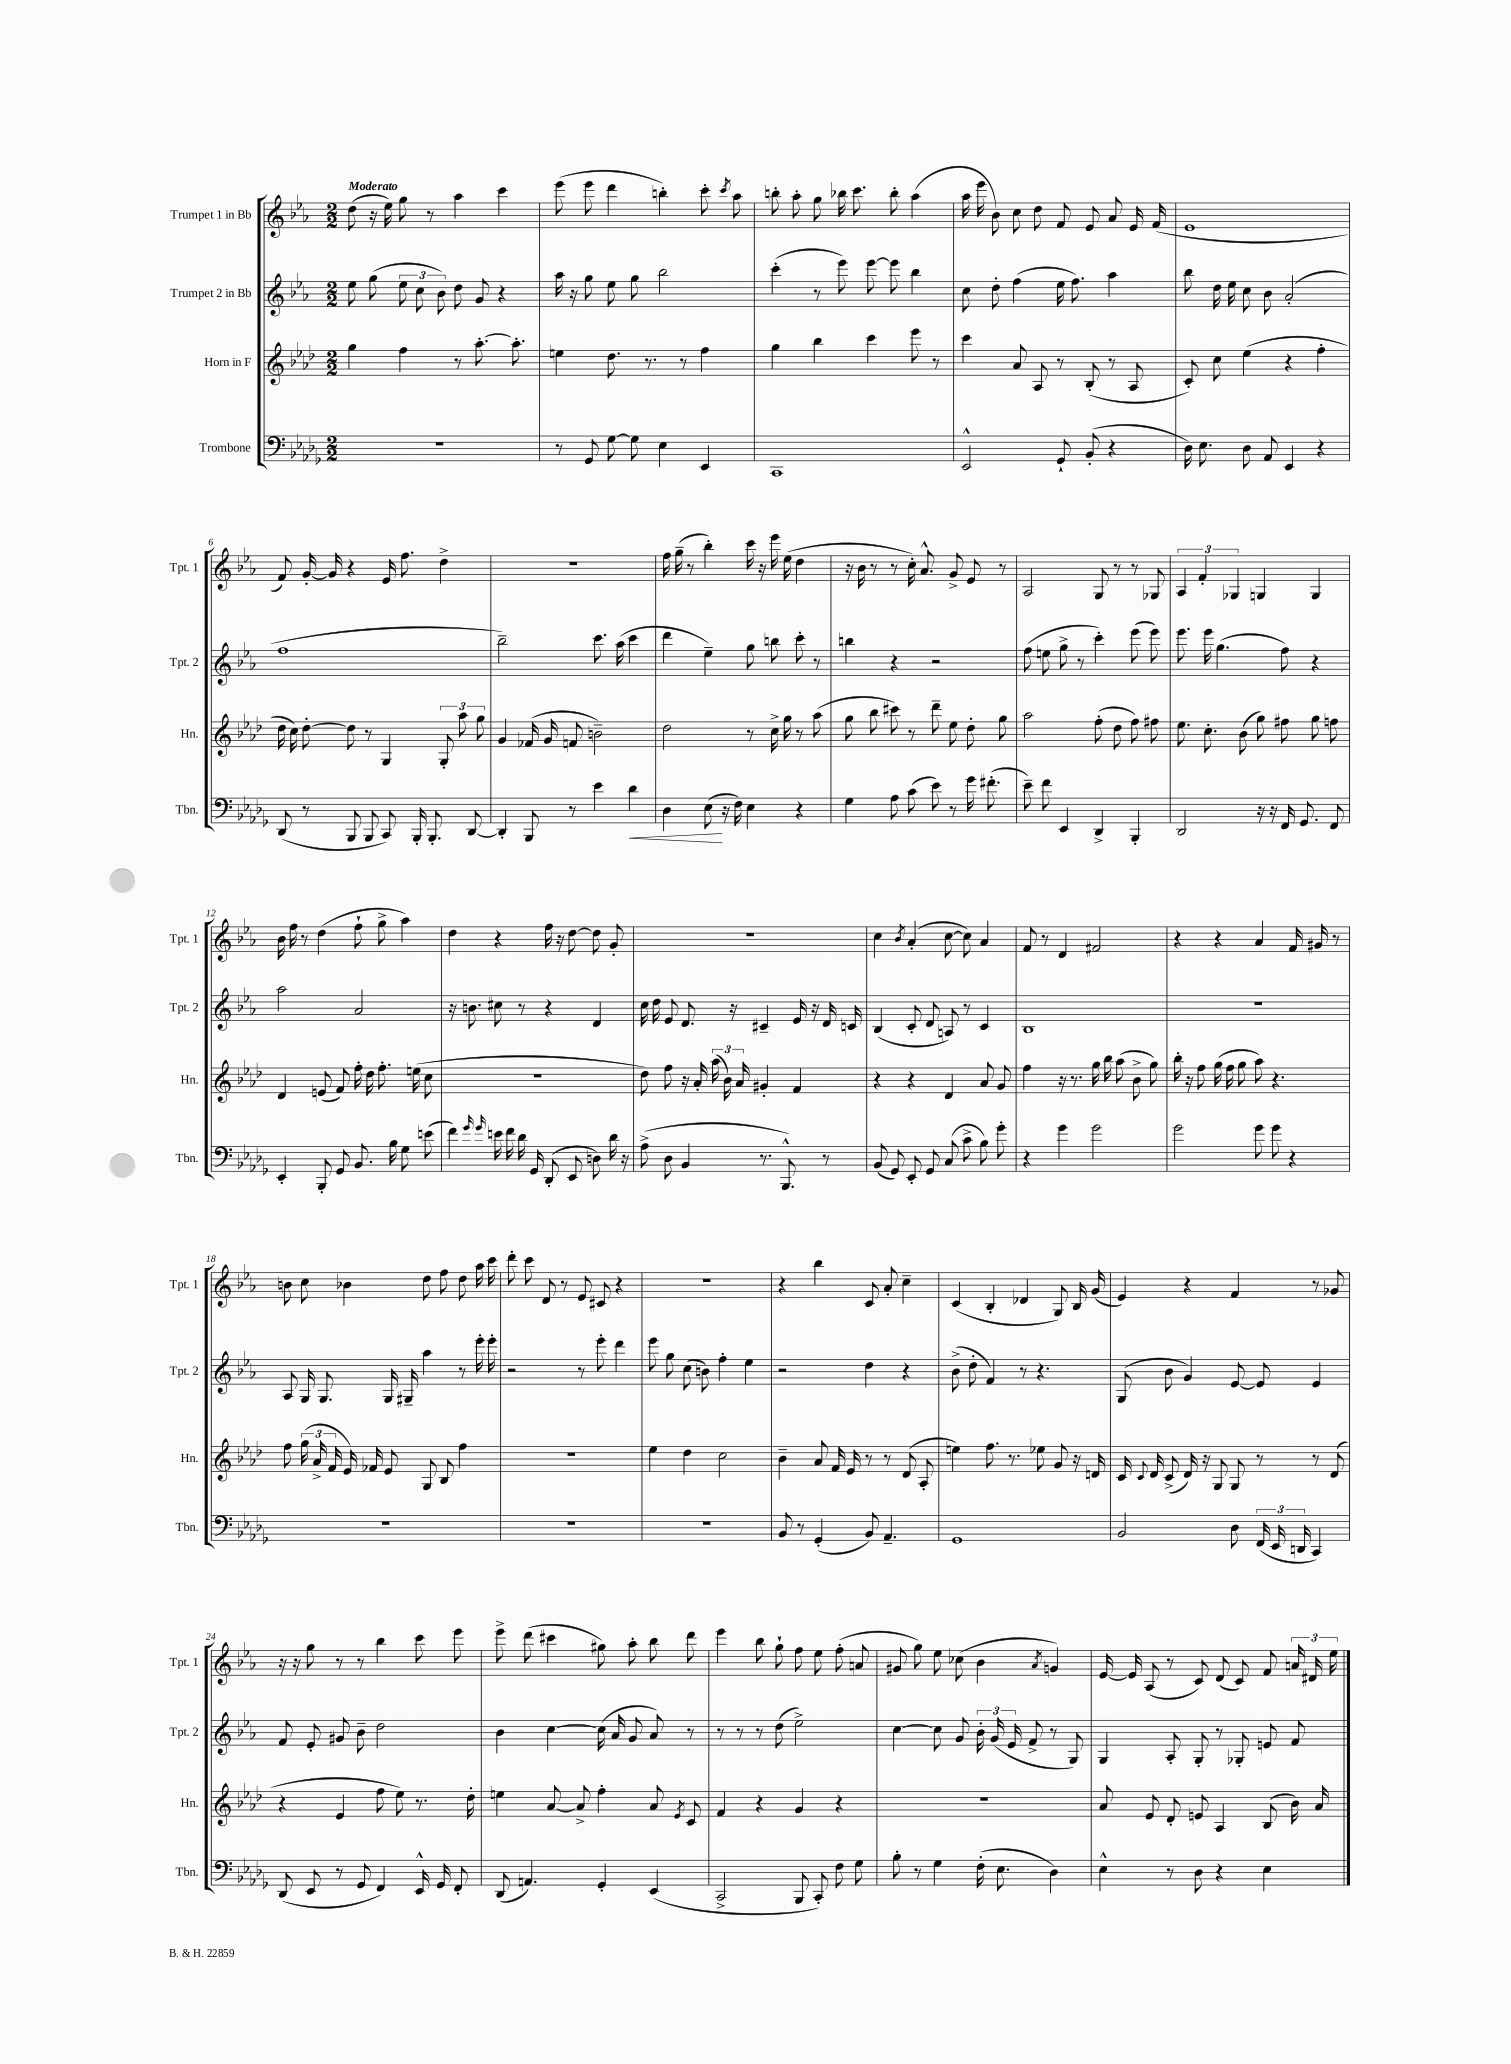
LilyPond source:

<<
\new StaffGroup <<
\new Staff = "s0" \with { instrumentName = "Trumpet 1 in Bb" shortInstrumentName = "Tpt. 1" } {
    \clef treble \key ees \major \numericTimeSignature \time 2/2 \tempo "Moderato"
    \autoBeamOff d''8( r16 ees''16) g''8 r8 aes''4 c'''4 |
    ees'''8( ees'''8 d'''4 b''4-.) c'''8-. \acciaccatura { c'''8 } aes''8 |
    b''8-. aes''8-. g''8 bes''16 c'''8. bes''8-. aes''4( |
    aes''16 ees'''16 bes'8) c''8 d''8 f'8 ees'8 aes'8 ees'16 f'16( |
    ees'1 |
    f'8) g'16~-. g'16 r4 ees'16 f''8. d''4-> |
    r1 |
    f''16 g''16--( r8 bes''4-.) c'''16 r16 ees'''16 ees''16( d''4 |
    r16 bes'16 r8 r8 c''16-.) aes'8.-^ g'8-> ees'8 r8 |
    aes2 g8 r8 r8 ges8 |
    \tuplet 3/2 { aes4 f'4-. ges4 } g4 g4 |
    bes'16 f''16 r8 d''4( f''8-! g''8-> aes''4) |
    d''4 r4 f''16 r16 d''8~ d''8 g'8-. |
    R1 |
    c''4 \acciaccatura { bes'8 } aes'4-.( c''8~ c''8) aes'4 |
    f'8 r8 d'4 fis'2 |
    r4 r4 aes'4 f'16 gis'16 r8 |
    b'8 c''8 bes'4 d''8 f''8 d''8 aes''16 c'''16 |
    d'''8-. c'''8 d'8 r8 ees'8 cis'8 r4 |
    r1 |
    r4 bes''4 c'8 aes'8-. c''4-- |
    c'4( bes4-. des'4 g8) bes16 g'16( |
    ees'4) r4 f'4 r8 ges'8 |
    r16 r16 g''8 r8 r8 bes''4 c'''8 ees'''8 |
    ees'''8-> d'''8( cis'''4 gis''8) aes''8-. bes''8 d'''8 |
    ees'''4 bes''8 g''8-! f''8 ees''8 f''8-.( a'8 |
    gis'8 g''8) ees''8 ces''8( bes'4 \acciaccatura { aes'8 } g'4) |
    ees'16~ ees'16 aes8( r8 c'8) d'8( c'8) f'8 \tuplet 3/2 { a'16 dis'16 ees''16 } \bar "|." |
}
\new Staff = "s1" \with { instrumentName = "Trumpet 2 in Bb" shortInstrumentName = "Tpt. 2" } {
    \clef treble \key ees \major \numericTimeSignature \time 2/2
    \autoBeamOff ees''8 g''8( \tuplet 3/2 { ees''8 c''8 bes'8) } d''8 g'8 r4 |
    aes''16 r16 g''8 ees''8 g''8 bes''2 |
    c'''4-.( r8 ees'''8) ees'''8~ ees'''8 bes''4 |
    c''8 d''8-. f''4( ees''16 f''8.) aes''4 |
    bes''8 d''16 ees''16 c''8 bes'8 aes'2-.( |
    f''1 |
    bes''2--) c'''8. aes''16( c'''4 |
    d'''4 ees''4--) g''8 b''8 c'''8-. r8 |
    b''4 r4 r2 |
    f''8( e''8 g''8-> r8 c'''4-.) ees'''8( ees'''8) |
    ees'''8. ees'''16 g''4.( f''8) r4 |
    aes''2 aes'2 |
    r16 b'8. cis''8 r8 r4 d'4 |
    c''16 d''16 ees'8 d'8. r16 cis'4-- ees'16 r16 d'16 c'16 |
    bes4( c'8-. d'8 a8) r8 c'4 |
    bes1 |
    r1 |
    aes8 g16 g8. g16 gis16-- aes''4 r8 ees'''16-. ees'''16-. |
    r2 r8 ees'''8-. d'''4 |
    ees'''8 g''8 c''8( b'8) f''4-. ees''4 |
    r2 d''4 r4 |
    bes'8->( d''8-. f'4) r8 r4. |
    g8( bes'8 g'4) ees'8~ ees'8 ees'4 |
    f'8 ees'8-. gis'8 bes'8-- d''2 |
    bes'4 c''4~ c''16( aes'16 g'8 aes'8) r8 |
    r8 r8 r8 d''8( ees''2->) |
    c''4~ c''8 g'8 \tuplet 3/2 { bes'16-. g'16( ees'16 } f'8-> r8 g8) |
    g4 aes8-. g8-. r8 ges8-. e'8 f'8 \bar "|." |
}
\new Staff = "s2" \with { instrumentName = "Horn in F" shortInstrumentName = "Hn." } {
    \clef treble \key aes \major \numericTimeSignature \time 2/2
    \autoBeamOff g''4 f''4 r8 aes''8.~-. aes''8.-. |
    e''4 des''8. r8. r8 f''4 |
    g''4 bes''4 c'''4 ees'''8 r8 |
    c'''4 aes'8 aes8 r8 bes8-.( r8 aes8 |
    c'8-.) c''8 ees''4( r4 f''4-. |
    des''16 c''16) des''8~-. des''8 r8 g4 \tuplet 3/2 { g8-. aes''8 g''8 } |
    g'4 fes'16( g'16 f'8 b'2--) |
    des''2 r8 c''16-> g''16 r8 aes''8( |
    g''8 bes''8 cis'''8) r8 des'''8-- ees''8 des''8-. g''8 |
    aes''2 f''8-.( des''8 f''8) fis''8 |
    ees''8. c''8.-. bes'8( g''8) fis''8 g''8 f''8 |
    des'4 e'8( f'8) f''16-. des''16 f''8.-. e''16( c''8 |
    R1 |
    des''8) f''8 r16 aes'16-. \tuplet 3/2 { aes''16( bes'16) aes'16 } gis'4-. f'4 |
    r4 r4 des'4 aes'8 g'8 |
    f''4 r16 r8. g''16 bes''16 aes''8( bes'8-> g''8) |
    bes''16-. r16 f''8 g''16( f''16 g''8 aes''8) r4. |
    f''8 \tuplet 3/2 { g''16( aes'16-> f'16 } ees'16) fes'16 ees'8 g8 bes8 f''4 |
    r1 |
    ees''4 des''4 c''2 |
    bes'4-- aes'8 f'16 ees'16 r8 r8 des'8( aes8-. |
    e''4) f''8. r8. ees''8 g'8 r16 d'16 |
    c'16 \appoggiatura { c'8 } des'16 c'8->( des'16) r16 g8 g8 r8 r8 des'8( |
    r4 ees'4 f''8 ees''8) r8. des''16-. |
    e''4 aes'8~ aes'8-> f''4-. aes'8 \acciaccatura { ees'8 } c'8 |
    f'4 r4 g'4 r4 |
    r1 |
    aes'8 ees'8 des'8-. e'8 aes4 bes8( bes'16) aes'16 \bar "|." |
}
\new Staff = "s3" \with { instrumentName = "Trombone" shortInstrumentName = "Tbn." } {
    \clef bass \key des \major \numericTimeSignature \time 2/2
    \autoBeamOff R1 |
    r8 ges,8 ges8~ ges8 ees4 ees,4 |
    c,1 |
    ees,2-^ ges,8-! bes,8-.( r4 |
    des16) ees8. des8 aes,8 ees,4 r4 |
    des,8( r8 bes,,8 bes,,8 c,8) bes,,16-. bes,,8.-. des,8~ |
    des,4-. bes,,8 r8 ees'4 des'4\< |
    des4 ees8\!( r16 f16) ees4 r4 |
    ges4 aes8 c'8( ees'8) r8 ges'16 fis'8.-.( |
    ees'8--) f'8 ees,4 des,4-> bes,,4-. |
    des,2 r16 r16 f,16 ges,8. f,8 |
    ees,4-. bes,,8-. ges,8 bes,8. bes16 ges8 e'8( |
    f'4) \grace { ges'16 ges'16 } e'16 f'16 des'16 ges,16 des,8-.( ees,8 d8) des'16 r16 |
    aes8->( des8 bes,4 r8. bes,,8.-^) r8 |
    bes,8( ges,8) ees,8-. ges,8 c8( c'8-> bes8) ges'8-. |
    r4 ges'4 ges'2 |
    ges'2 ges'8 ges'8 r4 |
    R1 |
    R1 |
    R1 |
    bes,8 r8 ges,4-.( bes,8) aes,4.-- |
    ges,1 |
    bes,2 des8 \tuplet 3/2 { f,16( ees,16 d,16 } c,4) |
    des,8( ees,8 r8 ges,8 f,4) ees,16-^ ges,16 f,8-. |
    des,8( a,4.) ges,4-. ees,4( |
    c,2-> bes,,8 c,8-.) f8 ges8 |
    bes8-. r8 ges4 f16-.( ees8. des4) |
    ees4-^ r8 des8 r4 ees4 \bar "|." |
}
>>
>>
